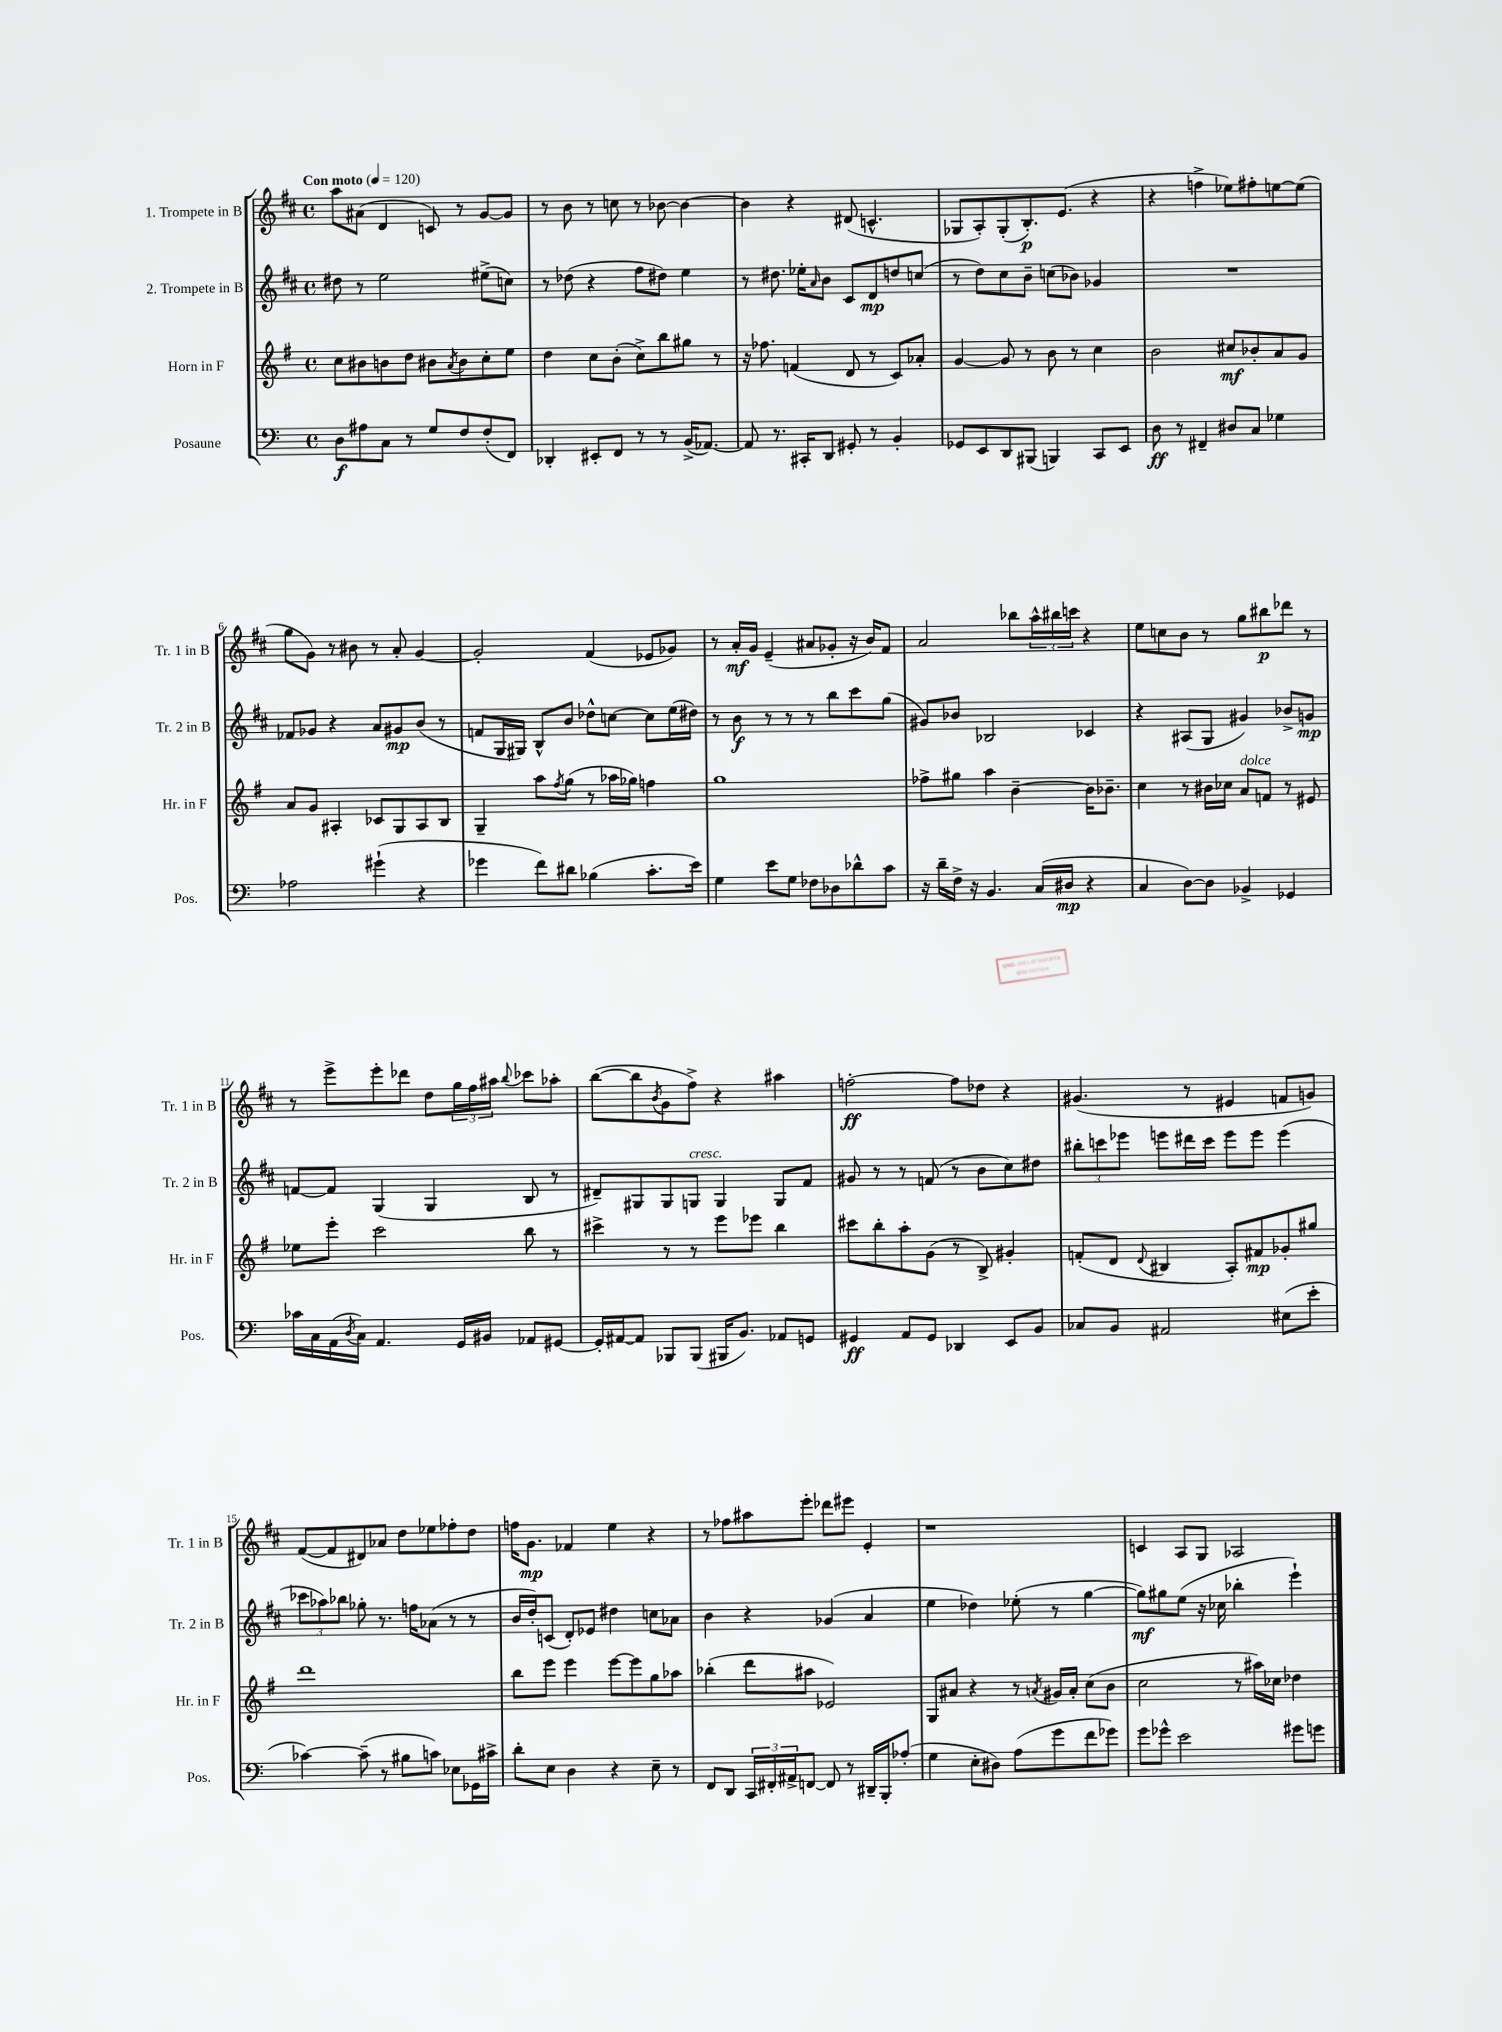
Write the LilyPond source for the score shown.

<<
\new StaffGroup <<
\new Staff = "s0" \with { instrumentName = "1. Trompete in B" shortInstrumentName = "Tr. 1 in B" } {
    \clef treble \key d \major \defaultTimeSignature \time 4/4 \tempo "Con moto" 4 = 120
    a''8 ais'8( d'4 c'8) r8 g'8~ g'8 |
    r8 b'8 r8 c''8 r8 bes'8~ bes'4~ |
    bes'4 r4 dis'8( c'4.-^ |
    ges8 a8-.) ges8-.( b8.-.\p) e'8.( r4 |
    r4 f''4-> ees''8) fis''8-. e''8~ e''8( |
    g''8 g'8) r8 bis'8 r8 a'8-. g'4~ |
    g'2-. fis'4( ees'8 ges'8) |
    r8 a'16-.\mf g'16 e'4--( ais'8 ges'8-. r16 b'16) fis'8 |
    a'2 bes''8 \tuplet 3/2 { a''16-^ bis''16 c'''16 } r4 |
    e''8 c''8 b'8 r8 g''8 bis''8\p des'''8 r8 |
    r8 e'''8-> e'''8-. des'''8 d''8 \tuplet 3/2 { g''16 fis''16 ais''16 } \appoggiatura { b''8 } ces'''8 aes''8-. |
    b''8~( b''8 \acciaccatura { b'8 } g'8 fis''8->) r4 ais''4 |
    f''2~-.\ff f''8 des''8 r4 |
    gis'4.( r8 eis'4 f'8 g'8) |
    fis'8~( fis'8 dis'8) aes'8 d''8 ees''8 fes''8-. d''8 |
    f''16 g'8.\mp fes'4 e''4 r4 |
    r8 fes''8 ais''8 e'''8-. des'''8 eis'''8 e'4-. |
    r1 |
    c'4 a8 g8 aes2 \bar "|." |
}
\new Staff = "s1" \with { instrumentName = "2. Trompete in B" shortInstrumentName = "Tr. 2 in B" } {
    \clef treble \key d \major \defaultTimeSignature \time 4/4
    dis''8 r8 e''2 eis''8->( c''8) |
    r8 des''8( r4 fis''8 dis''8) e''4 |
    r8 dis''8. ees''16-. \grace { a'16 } b'8 cis'8 d'8\mp d''8 c''8( |
    r8 d''8) cis''8 b'8-- c''8( bes'8) ges'4 |
    R1 |
    fes'8 ges'8 r4 a'8 gis'8\mp b'8( r8 |
    f'8 g16 gis16) b8-^ b'8 des''8-^ c''8~ c''8 e''16( dis''16) |
    r8 b'8\f r8 r8 r8 b''8 cis'''8 g''8( |
    gis'8) bes'8 bes2 ces'4 |
    r4 ais8( g8 gis'4) bes'8-> g'8\mp |
    f'8~ f'8 g4( g4 b8 r8 |
    dis'8--) gis8 gis8 g8^\markup { \italic "cresc." } g4 g8 fis'8 |
    gis'8 r8 r8 f'8( r8 b'8 cis''8) dis''8 |
    \tuplet 3/2 { bis''8-. c'''8 ees'''8 } e'''8 dis'''16 c'''16 e'''8 e'''8 e'''4( |
    \tuplet 3/2 { ces'''8 aes''8) bes''8 } ges''8-. r8. f''16 aes'8( r8 r8 |
    b'16 d''16-.) c'8( d'8-.) ees'8 dis''4 c''8 aes'8 |
    b'4 r4 ges'4( a'4 |
    e''4 des''4) ees''8-.( r8 g''4~ |
    g''8\mf) gis''8 e''8( r16 ces''16 bes''4-. e'''4-!) \bar "|." |
}
\new Staff = "s2" \with { instrumentName = "Horn in F" shortInstrumentName = "Hr. in F" } {
    \clef treble \key g \major \defaultTimeSignature \time 4/4
    c''8 bis'8 b'8 d''8 bis'8 \acciaccatura { a'8 } bis'8 c''8-. e''8 |
    d''4 c''8 b'8-.( c''8->) b''8 gis''8 r8 |
    r16 fes''8. f'4( d'8 r8 c'8) aes'8-. |
    g'4~ g'8 r8 b'8 r8 c''4 |
    b'2 cis''8\mf bes'8-. a'8 g'8 |
    a'8 g'8 ais4-. ces'8 g8 ais8 b8 |
    g4-- a''8 \acciaccatura { fis''8 } g''8( r8 aes''16 ges''16) f''4 |
    g''1 |
    fes''8-> gis''8 a''4 b'4~-- b'16 bes'8.-- |
    c''4 r8 bis'16 ces''16 a'8^\markup { \italic "dolce" } f'8 r8 eis'8 |
    ees''8 e'''8-. c'''2 b''8 r8 |
    cis'''4-> r8 r8 e'''8 ees'''8 b''4 |
    cis'''8 b''8-. a''8-. g'8( r8 b8->) gis'4-. |
    f'8-.( d'8 \appoggiatura { d'8 } bis4 a8-.) fis'8\mp ges'8-. gis''8 |
    d'''1 |
    b''8 e'''8 e'''4 e'''8~ e'''8 g''8 aes''8 |
    bes''4-.( d'''8 ais''8 ees'2) |
    g8 ais'8 r4 r8 \acciaccatura { a'8 } gis'16 a'16-. c''8( b'8 |
    c''2 r8 ais''16) ces''16 des''4 \bar "|." |
}
\new Staff = "s3" \with { instrumentName = "Posaune" shortInstrumentName = "Pos." } {
    \clef bass \key c \major \defaultTimeSignature \time 4/4
    d8\f ais8 c8 r8 g8 f8 f8-.( f,8) |
    des,4-. eis,8-. f,8 r8 r8 b,16->( aes,8.~) |
    aes,8 r8. cis,16-. d,8 gis,8-. r8 b,4-. |
    ges,8 e,8 d,8 bis,,8( b,,4) c,8 e,8 |
    d8\ff r8 fis,4-- dis8 c8 ges4 |
    aes2 gis'4-!( r4 |
    ges'4 f'8) dis'8 bes4( c'8.-. e'16) |
    g4 e'8 g8 fes8 des8 des'8-^ c'8 |
    r16 d'16-- f16-> r16 b,4. c16( dis16\mp r4 |
    c4 d8~) d8 bes,4-> ges,4 |
    ces'16 c16 a,16( \acciaccatura { d8 } c16) a,4. g,16 bis,16 aes,8 gis,8~ |
    gis,16-. ais,16~ ais,8 bes,,8 bes,,8( bis,,16 b,8.) aes,8 g,8 |
    gis,4\ff a,8 gis,8 des,4 e,8 b,8 |
    ces8 b,8 ais,2 eis8( e'8-. |
    ces'4~) ces'8--( r8 bis8 c'8) ees8 ges,16 cis'16-> |
    d'8-. e8 d4 r4 e8-- r8 |
    f,8 d,8 \tuplet 3/2 { c,16 fis,16-. ais,16-> } f,8~ f,8 r8 dis,16-- b,,16-. aes8-.( |
    g4 e8-. dis8) a8( g'8 f'8 ges'8) |
    g'8 ges'8-^ e'2 gis'8 g'8 \bar "|." |
}
>>
>>
